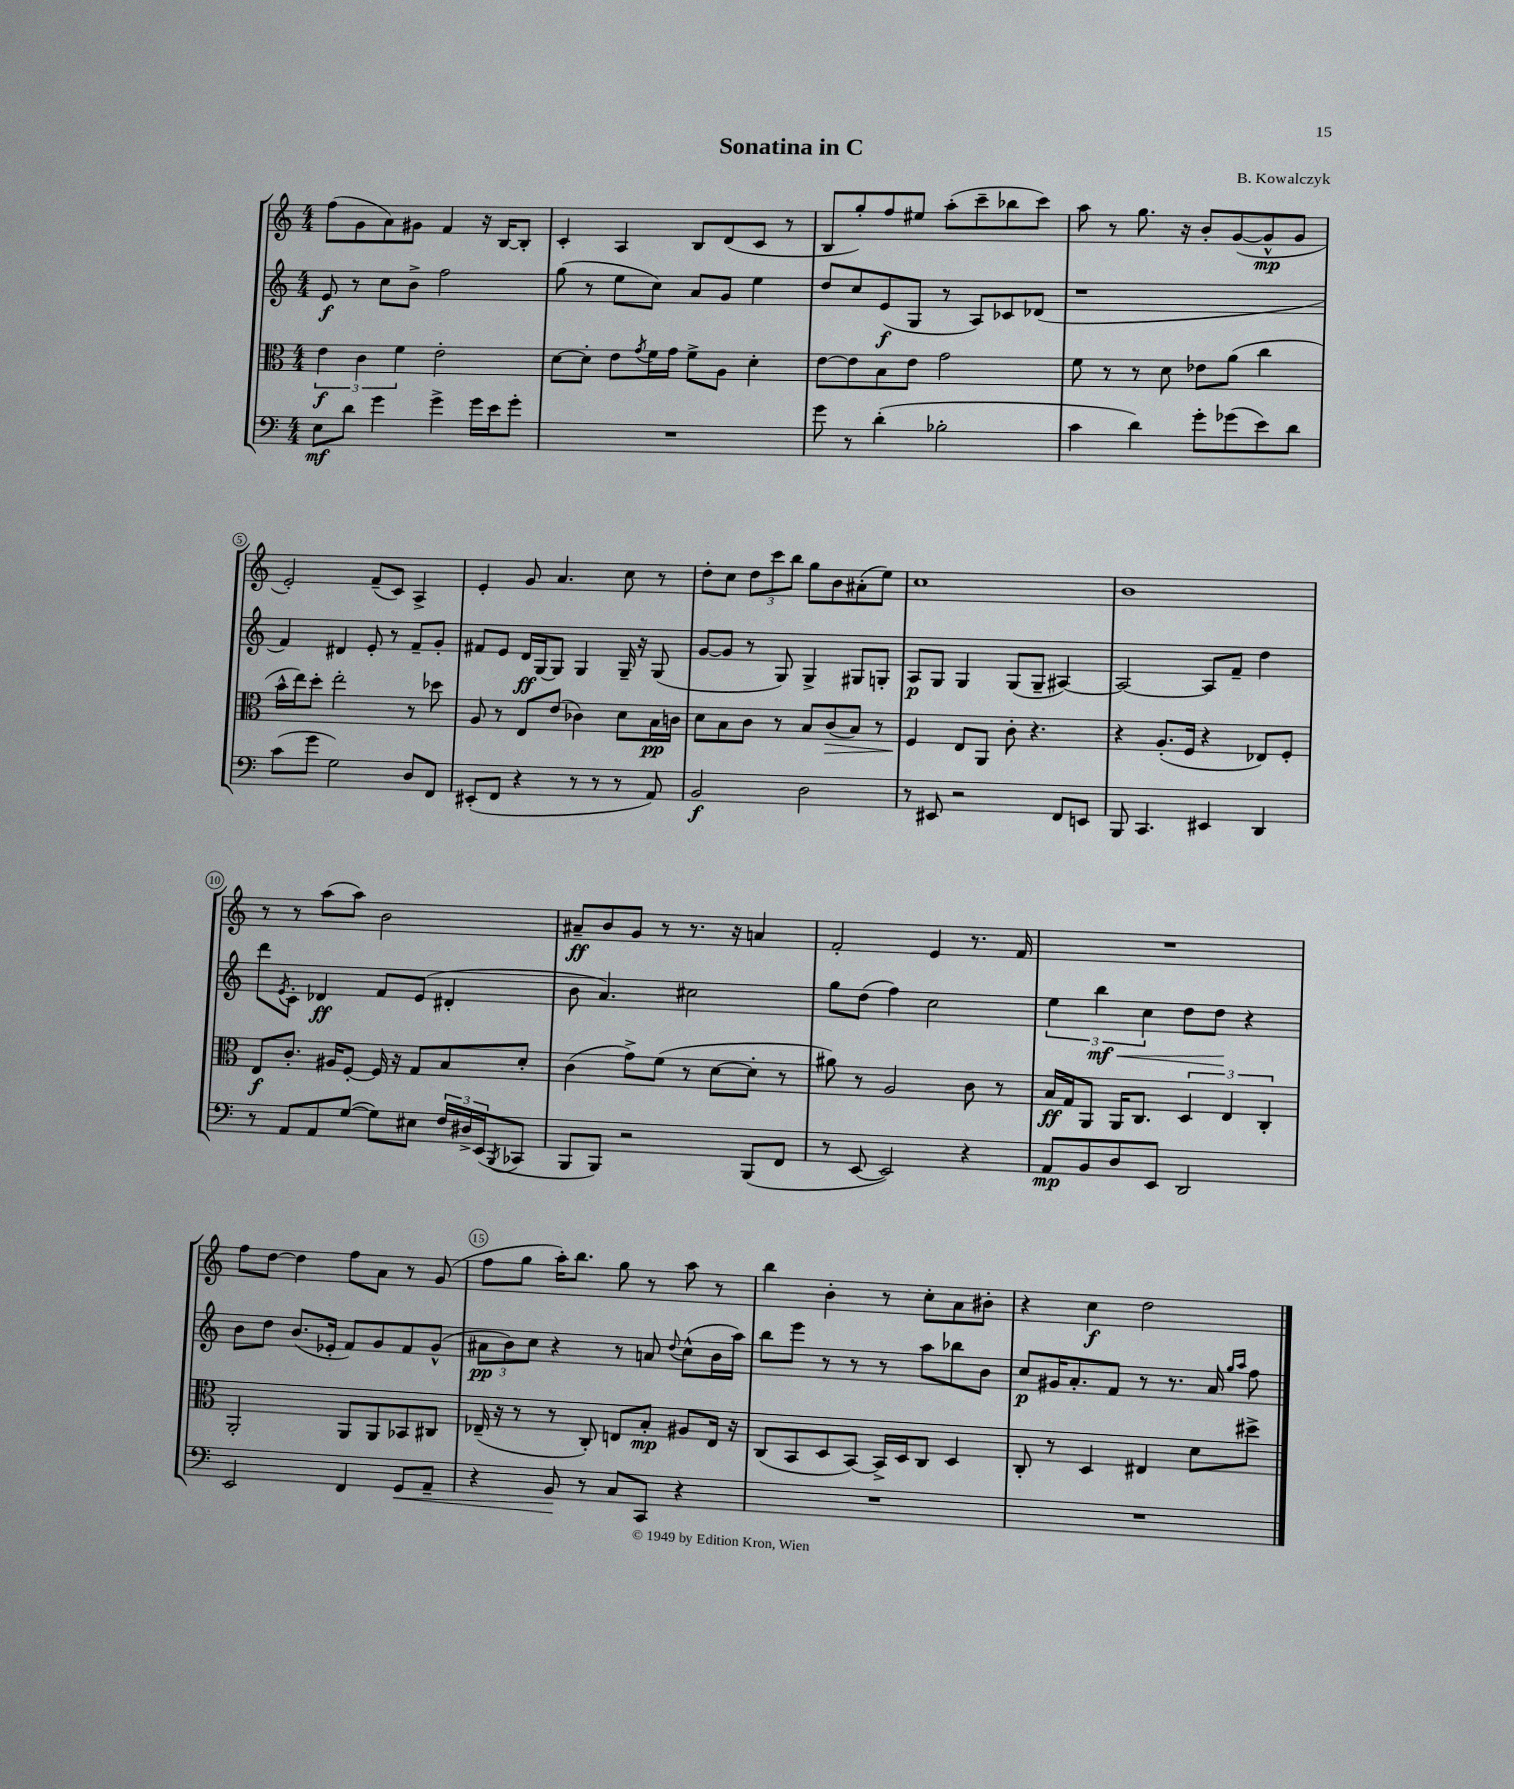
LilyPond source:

\header { title = "Sonatina in C" composer = "B. Kowalczyk" }
<<
\new StaffGroup <<
\new Staff = "s0" {
    \clef treble \key c \major \numericTimeSignature \time 4/4
    f''8( g'8 a'8) gis'8 f'4 r16 b16~ b8-. |
    c'4-. a4 b8 d'8( c'8 r8 |
    b8 g''8-.) f''8 eis''8 a''8-.( c'''8-- bes''8 c'''8) |
    a''8 r8 g''8. r16 b'8-. g'8~( g'8-^\mp g'8 |
    e'2-.) f'8--( c'8) a4-> |
    e'4-. g'8 a'4. c''8 r8 |
    d''8-. c''8 \tuplet 3/2 { d''8 c'''8 b''8 } g''8 b'8 ais'8-.( e''8) |
    c''1 |
    b'1 |
    r8 r8 a''8( a''8) b'2 |
    ais'8--\ff b'8 g'8 r8 r8. r16 a'4 |
    f'2-. e'4 r8. f'16 |
    R1 |
    f''8 d''8~ d''4 f''8 a'8 r8 g'8( |
    f''8 g''8 a''16-.) b''8. g''8 r8 a''8 r8 |
    b''4 b'4-. r8 c''8-. a'8 bis'8-. |
    r4 c''4\f d''2 \bar "|." |
}
\new Staff = "s1" {
    \clef treble \key c \major \numericTimeSignature \time 4/4
    e'8\f r8 c''8 b'8-> f''2 |
    g''8( r8 e''8 c''8) a'8 g'8 e''4 |
    d''8 c''8 e'8\f( g8 r8 a8) ces'8 des'8( |
    r1 |
    f'4) dis'4 e'8-. r8 f'8-- g'8-. |
    fis'8 e'8 d'16\ff g16~ g8 g4 g16-- r16 g8( |
    g'8~ g'8 r8 g8) g4-> gis8 g8-. |
    a8\p g8 g4 g8( g8-- ais4~) |
    ais2~ ais8 f'8-- d''4 |
    d'''8 \acciaccatura { e'8 } c'8-. des'4\ff f'8 e'8( dis'4-. |
    b'8 a'4.) cis''2 |
    g''8 d''8( f''4) c''2 |
    \tuplet 3/2 { e''4 b''4\mf\< c''4 } d''8 d''8\! r4 |
    b'8 d''8 b'8.( ees'16-. f'8) g'8 f'8 g'8-^( |
    \tuplet 3/2 { ais'8\pp b'8) c''8 } r4 r8 a'8 \appoggiatura { d''8 } c''8-^( b'16 a''16) |
    b''8 e'''8 r8 r8 r8 a''8 bes''8 b'8 |
    c''8\p gis'16 a'8.-. f'8 r8 r8. a'16 \grace { g''16 a''16 } f''8 \bar "|." |
}
\new Staff = "s2" {
    \clef alto \key c \major \numericTimeSignature \time 4/4
    \tuplet 3/2 { e'4\f c'4 f'4 } e'2-. |
    d'8~ d'8-. e'8 \acciaccatura { g'8 } f'16 g'16 f'8-> a8 d'4-. |
    e'8~ e'8 b8 e'8 g'2 |
    f'8 r8 r8 d'8 ees'8 a'8( c''4 |
    b'16-^ e''16) d''8-. e''2-. r8 des''8 |
    a8 r8 e8 e'8( ces'4) d'8 b16\pp c'16 |
    d'8 b8 c'8 r8 b8 c'8\>( b8) r8 |
    f4\! e8 a,8 c'8-. r4. |
    r4 a8.-.( f16 r4 ees8) f8-. |
    e8\f c'8.-. ais16 f8~-. f16 r16 g8 b8 d'8-. |
    c'4( g'8->) f'8( r8 d'8~ d'8-. r8 |
    ais'8) r8 a2 c'8 r8 |
    b16\ff g16 a,8 a,16 c8. \tuplet 3/2 { d4 e4 c4-. } |
    a,2-. a,8 a,8 bes,8 cis8 |
    ees16--( r16 r8 r8 c8-.) e8 b8-.\mp ais8 e16 r16 |
    c8( b,8 d8 b,8~) b,16-> d16 c8 d4 |
    c8-. r8 d4 eis4 d'8 dis''8-> \bar "|." |
}
\new Staff = "s3" {
    \clef bass \key c \major \numericTimeSignature \time 4/4
    e8\mf d'8 g'4 g'4-> g'16 e'16 g'8-. |
    R1 |
    g'8 r8 d'4-.( bes2-. |
    c'4 d'4) g'8-. ges'8( e'8) d'8 |
    c'8( g'8 g2) d8 f,8 |
    eis,8-.( f,8 r4 r8 r8 r8 a,8) |
    b,2\f d2 |
    r8 eis,8 r2 f,8 e,8 |
    b,,8 c,4. eis,4 d,4 |
    r8 a,8 a,8 g8~( g8) eis8 \tuplet 3/2 { f16 dis16-> e,16( } \acciaccatura { b,,8 } ces,8 |
    b,,8 b,,8) r2 b,,8( f,8 |
    r8 e,8~ e,2) r4 |
    a,8\mp b,8 d8 e,8 d,2 |
    e,2 f,4 g,8\< a,8-- |
    r4 b,8\! r8 c8 c,8 r4 |
    R1 |
    R1 \bar "|." |
}
>>
>>
\layout { \context { \Score \override BarNumber.break-visibility = ##(#f #t #t) barNumberVisibility = #(every-nth-bar-number-visible 5) \override BarNumber.stencil = #(make-stencil-circler 0.1 0.3 ly:text-interface::print) } }
